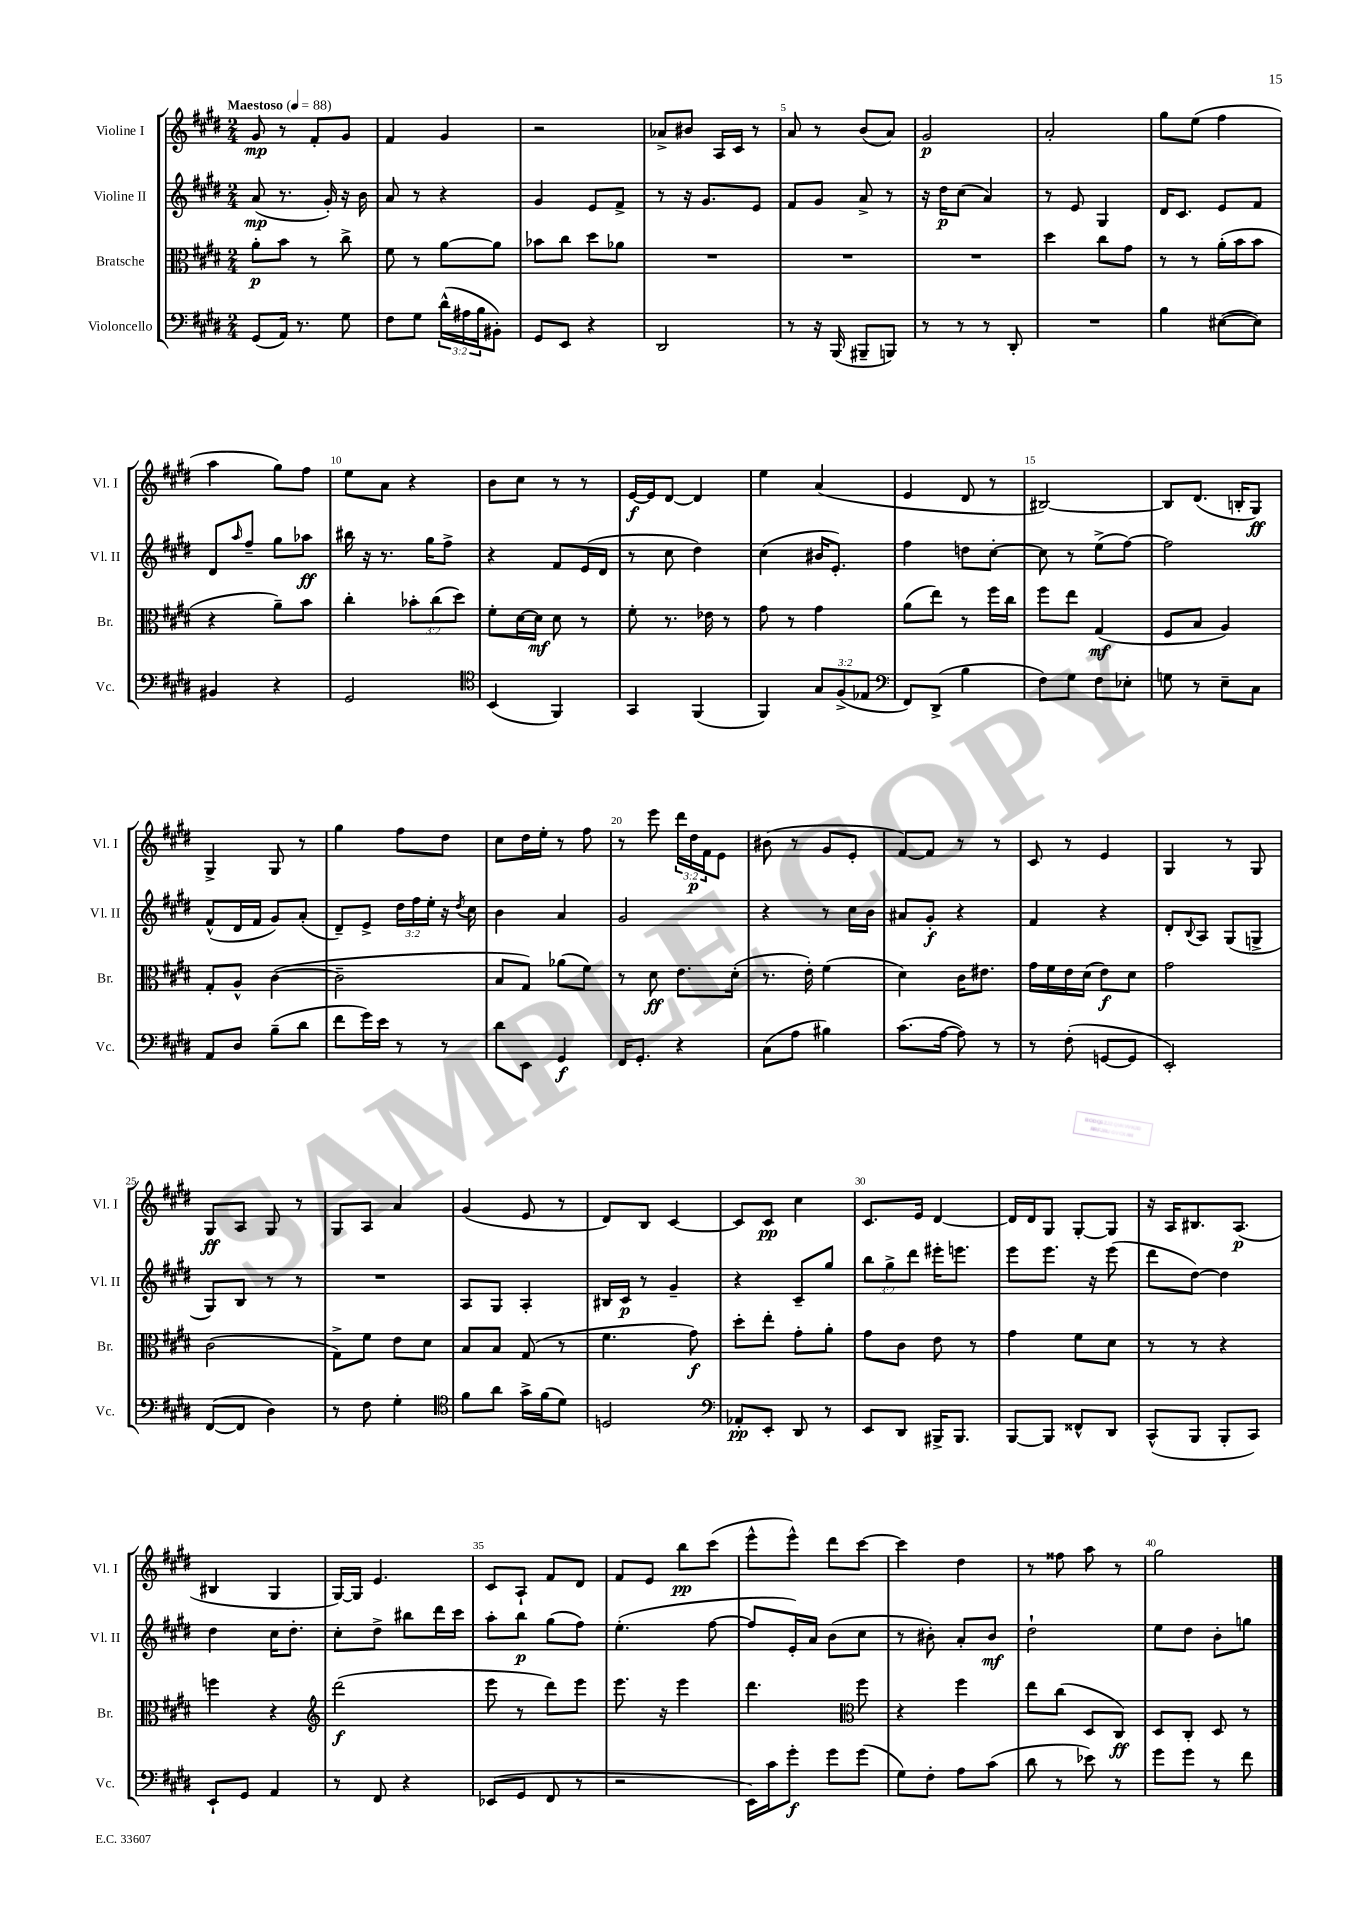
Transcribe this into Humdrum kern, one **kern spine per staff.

**kern	**dynam	**kern	**dynam	**kern	**dynam	**kern	**dynam
*part4	*part4	*part3	*part3	*part2	*part2	*part1	*part1
*staff4	*staff4	*staff3	*staff3	*staff2	*staff2	*staff1	*staff1
*I"Violoncello	*	*I"Bratsche	*	*I"Violine II	*	*I"Violine I	*
*I'Vc.	*	*I'Br.	*	*I'Vl. II	*	*I'Vl. I	*
*clefF4	*	*clefC3	*	*clefG2	*	*clefG2	*
*k[f#c#g#d#]	*	*k[f#c#g#d#]	*	*k[f#c#g#d#]	*	*k[f#c#g#d#]	*
*M2/4	*	*M2/4	*	*M2/4	*	*M2/4	*
*MM88	*	*MM88	*	*MM88	*	*MM88	*
=1	=1	=1	=1	=1	=1	=1	=1
!	!	!	!	!	!	!LO:TX:a:B:t=Maestoso	!
(8GG#/L	.	8a'\L	p	(8a/	mp	8g#/	mp
16AA/Jk)	.	8b\J	.	8.r	.	8r	.
8.r	.	.	.	.	.	.	.
.	.	8r	.	.	.	8f#'/L	.
.	.	.	.	16g#'/)	.	.	.
8G#\	.	8cc#^\	.	16r	.	8g#/J	.
.	.	.	.	16b\	.	.	.
=2	=2	=2	=2	=2	=2	=2	=2
8F#\L	.	8f#\	.	8a/	.	4f#/	.
8G#\J	.	8r	.	8r	.	.	.
(24d#^^\LL	.	[8a\L	.	4r	.	4g#/	.
24A#X\	.	.	.	.	.	.	.
24B\J	.	.	.	.	.	.	.
8BB#X'\J)	.	8a\J]	.	.	.	.	.
=3	=3	=3	=3	=3	=3	=3	=3
8GG#/L	.	8b-X\L	.	4g#/	.	2r	.
8EE/J	.	8cc#\J	.	.	.	.	.
4r	.	8dd#\L	.	8e/L	.	.	.
.	.	8a-X\J	.	8f#^/J	.	.	.
=4	=4	=4	=4	=4	=4	=4	=4
2DD#/	.	2r	.	8r	.	8a-X^/L	.
.	.	.	.	16r	.	8b#X/J	.
.	.	.	.	8.g#/L	.	.	.
.	.	.	.	.	.	16A/LL	.
.	.	.	.	.	.	16c#/JJ	.
.	.	.	.	8e/J	.	8r	.
=5	=5	=5	=5	=5	=5	=5	=5
8r	.	2r	.	8f#/L	.	8a/	.
16r	.	.	.	8g#/J	.	8r	.
(16BBB/	.	.	.	.	.	.	.
8BBB#X~/L	.	.	.	8a^/	.	(8b/L	.
8BBBn/J)	.	.	.	8r	.	8a/J)	.
=6	=6	=6	=6	=6	=6	=6	=6
8r	.	2r	.	16r	.	2g#/	p
.	.	.	.	16dd#\KL	p	.	.
8r	.	.	.	(8cc#\J	.	.	.
8r	.	.	.	4a/)	.	.	.
8DD#'/	.	.	.	.	.	.	.
=7	=7	=7	=7	=7	=7	=7	=7
2r	.	4dd#\	.	8r	.	2a'/	.
.	.	.	.	8e/	.	.	.
.	.	8cc#\L	.	4G#/	.	.	.
.	.	8g#\J	.	.	.	.	.
=8	=8	=8	=8	=8	=8	=8	=8
4B\	.	8r	.	16d#/KL	.	8gg#\L	.
.	.	.	.	8.c#/J	.	.	.
.	.	8r	.	.	.	(8ee\J	.
([8E#X\L	.	(16a'\LL	.	8e/L	.	4ff#\	.
.	.	16b\J	.	.	.	.	.
8E#\J])	.	8b\J	.	8f#/J	.	.	.
!!LO:LB:g=z
=9	=9	=9	=9	=9	=9	=9	=9
4BB#X/	.	4r	.	8d#/L	.	4aa\	.
.	.	.	.	16qqaa/	.	.	.
.	.	.	.	8ff#~/J	.	.	.
4r	.	8a~\L)	.	8gg#\L	.	8gg#\L)	.
.	.	8b\J	.	8aa-X\J	ff	8ff#\J	.
=10	=10	=10	=10	=10	=10	=10	=10
2GG#/	.	4cc#'\	.	16bb#X\	.	8ee\L	.
.	.	.	.	16r	.	.	.
.	.	.	.	8.r	.	8a\J	.
.	.	12b-X'\L	.	.	.	4r	.
.	.	.	.	16gg#\KL	.	.	.
.	.	(12cc#\	.	.	.	.	.
.	.	.	.	8ff#^\J	.	.	.
.	.	12dd#\J)	.	.	.	.	.
=11	=11	=11	=11	=11	=11	=11	=11
*clefC4	*	*	*	*	*	*	*
(4BB/	.	8f#'\L	.	4r	.	8b\L	.
.	.	[16d#\L	.	.	.	8cc#\J	.
.	.	16d#\JJ]	mf	.	.	.	.
4FF#/)	.	8d#\	.	8f#/L	.	8r	.
.	.	8r	.	(16e/L	.	8r	.
.	.	.	.	16d#/JJ	.	.	.
=12	=12	=12	=12	=12	=12	=12	=12
4GG#/	.	8f#'\	.	8r	.	[16e/LL	f
.	.	.	.	.	.	16e/J]	.
.	.	8.r	.	8cc#\	.	[8d#/J	.
(4FF#/	.	.	.	4dd#\)	.	4d#/]	.
.	.	16e-X\	.	.	.	.	.
.	.	8r	.	.	.	.	.
=13	=13	=13	=13	=13	=13	=13	=13
4FF#/)	.	8g#\	.	(4cc#\	.	4ee\	.
.	.	8r	.	.	.	.	.
12G#/L	.	4g#\	.	16b#X/KL	.	(4a/	.
.	.	.	.	8.e'/J)	.	.	.
(12F#^/	.	.	.	.	.	.	.
12E-X/J	.	.	.	.	.	.	.
=14	=14	=14	=14	=14	=14	=14	=14
*clefF4	*	*	*	*	*	*	*
8FF#/L)	.	(8a\L	.	4ff#\	.	4e/	.
(8DD#^/J	.	8ee\J)	.	.	.	.	.
4B\	.	8r	.	8ddn\L	.	8d#/	.
.	.	16ff#\LL	.	[8cc#'\J	.	8r	.
.	.	16cc#\JJ	.	.	.	.	.
=15	=15	=15	=15	=15	=15	=15	=15
8F#\L)	.	8ff#\L	.	8cc#\]	.	[2B#X/)	.
8G#\J	.	8ee\J	.	8r	.	.	.
8F#\L	.	(4G#/	mf	(8ee^\L	.	.	.
8E-X'\J	.	.	.	[8ff#\J)	.	.	.
=16	=16	=16	=16	=16	=16	=16	=16
8Gn\	.	8F#/L	.	2ff#\]	.	8B#/L]	.
8r	.	8B/J	.	.	.	(8.d#/J	.
8E~\L	.	4A/)	.	.	.	.	.
.	.	.	.	.	.	16Bn'/KL	.
8C#\J	.	.	.	.	.	8G#/J)	ff
!!LO:LB:g=z
=17	=17	=17	=17	=17	=17	=17	=17
8AA/L	.	8G#'/L	.	(8f#^^/L	.	4G#^/	.
8D#/J	.	8A^^/J	.	16d#/L	.	.	.
.	.	.	.	16f#/JJ	.	.	.
(8B~\L	.	([4c#\	.	8g#/L)	.	8G#/	.
8d#\J	.	.	.	(8a'/J	.	8r	.
=18	=18	=18	=18	=18	=18	=18	=18
8f#\L	.	2c#~\]	.	8d#~/L)	.	4gg#\	.
16g#\L)	.	.	.	8e^/J	.	.	.
16e\JJ	.	.	.	.	.	.	.
8r	.	.	.	24dd#\LL	.	8ff#\L	.
.	.	.	.	24ff#\	.	.	.
.	.	.	.	24ee'\JJ	.	.	.
8r	.	.	.	16r	.	8dd#\J	.
.	.	.	.	8qdd#/	.	.	.
.	.	.	.	16cc#\	.	.	.
=19	=19	=19	=19	=19	=19	=19	=19
8d#\L	.	8B/L	.	4b\	.	8cc#\L	.
8EE\J	.	8G#/J)	.	.	.	16dd#\L	.
.	.	.	.	.	.	16ee'\JJ	.
4GG#/	f	(8a-X\L	.	4a/	.	8r	.
.	.	8f#\J)	.	.	.	8ff#\	.
=20	=20	=20	=20	=20	=20	=20	=20
16FF#/KL	.	8r	.	2g#/	.	8r	.
8.GG#'/J	.	.	.	.	.	.	.
.	.	8d#\	ff	.	.	8eee\	.
4r	.	8.e\L	.	.	.	24ddd#\LL	.
.	.	.	.	.	.	24dd#\	p
.	.	.	.	.	.	24f#\J	.
.	.	.	.	.	.	8e\J	.
.	.	(16d#'\Jk	.	.	.	.	.
=21	=21	=21	=21	=21	=21	=21	=21
(8C#\L	.	8.r	.	4r	.	(8b#X\	.
8A\J	.	.	.	.	.	8r	.
.	.	16e'\)	.	.	.	.	.
4B#X\)	.	(4f#\	.	8r	.	8g#/L	.
.	.	.	.	16cc#\LL	.	8e'/J	.
.	.	.	.	16b\JJ	.	.	.
=22	=22	=22	=22	=22	=22	=22	=22
(8.c#\L	.	4d#\)	.	8a#X/L	.	[8f#/L)	.
.	.	.	.	8g#'/J	f	8f#/J]	.
[16A\Jk	.	.	.	.	.	.	.
8A\])	.	16c#\KL	.	4r	.	8r	.
.	.	8.e#X\J	.	.	.	.	.
8r	.	.	.	.	.	8r	.
=23	=23	=23	=23	=23	=23	=23	=23
8r	.	16g#\LL	.	4f#/	.	8c#/	.
.	.	16f#\	.	.	.	.	.
(8F#'\	.	16e\	.	.	.	8r	.
.	.	(16d#\JJ	.	.	.	.	.
[8GGn/L	.	8e\L)	f	4r	.	4e/	.
8GG/J]	.	8d#\J	.	.	.	.	.
=24	=24	=24	=24	=24	=24	=24	=24
2EE'/)	.	2g#\	.	8d#'/L	.	4G#/	.
.	.	.	.	8qqB/	.	.	.
.	.	.	.	8A/J	.	.	.
.	.	.	.	(8G#/L	.	8r	.
.	.	.	.	8Gn^/J	.	8G#/	.
!!LO:LB:g=z
=25	=25	=25	=25	=25	=25	=25	=25
([8FF#/L	.	(2c#\	.	8G#/L)	.	8G#/L	ff
8FF#/J]	.	.	.	8B/J	.	8A/J	.
4D#\)	.	.	.	8r	.	8G#/	.
.	.	.	.	8r	.	8r	.
=26	=26	=26	=26	=26	=26	=26	=26
8r	.	8G#^\L)	.	2r	.	8G#/L	.
8F#\	.	8f#\J	.	.	.	8A/J	.
4G#'\	.	8e\L	.	.	.	4a/	.
.	.	8d#\J	.	.	.	.	.
=27	=27	=27	=27	=27	=27	=27	=27
*clefC4	*	*	*	*	*	*	*
8f#\L	.	8B/L	.	8A/L	.	(4g#/	.
8a\J	.	8B/J	.	8G#/J	.	.	.
16g#^\LL	.	(8G#/	.	4A'/	.	8e/	.
(16f#\J	.	.	.	.	.	.	.
8d#\J)	.	8r	.	.	.	8r	.
=28	=28	=28	=28	=28	=28	=28	=28
2Dn/	.	4.f#\	.	16B#X/LL	.	8d#/L)	.
.	.	.	.	16c#/JJ	p	.	.
.	.	.	.	8r	.	8B/J	.
.	.	.	.	4g#~/	.	[4c#/	.
.	.	8g#\)	f	.	.	.	.
=29	=29	=29	=29	=29	=29	=29	=29
*clefF4	*	*	*	*	*	*	*
8AA-X'/L	pp	8dd#'\L	.	4r	.	8c#/L]	.
8EE'/J	.	8ee'\J	.	.	.	8c#/J	pp
8DD#/	.	8g#'\L	.	8c#~/L	.	4cc#\	.
8r	.	8a'\J	.	8gg#/J	.	.	.
=30	=30	=30	=30	=30	=30	=30	=30
8EE/L	.	8g#\L	.	12bb\L	.	8.c#/L	.
.	.	.	.	12gg#^\	.	.	.
8DD#/J	.	8c#\J	.	.	.	.	.
.	.	.	.	12ddd#\J	.	.	.
.	.	.	.	.	.	16e/Jk	.
16BBB#X^/KL	.	8e\	.	16eee#X'\KL	.	[4d#/	.
8.BBB#/J	.	.	.	8.eeen\J	.	.	.
.	.	8r	.	.	.	.	.
=31	=31	=31	=31	=31	=31	=31	=31
[8BBB/L	.	4g#\	.	8eee\L	.	16d#/LL]	.
.	.	.	.	.	.	16d#/J	.
8BBB/J]	.	.	.	8.eee\J	.	8G#/J	.
8FF##X^^/L	.	8f#\L	.	.	.	[8G#'/L	.
.	.	.	.	16r	.	.	.
8DD#/J	.	8d#\J	.	(8eee\	.	8G#/J]	.
=32	=32	=32	=32	=32	=32	=32	=32
(8CC#^^/L	.	8r	.	8ddd#\L	.	16r	.
.	.	.	.	.	.	16A/KL	.
8BBB/J	.	8r	.	[8dd#\J)	.	8.B#X/	.
8BBB'/L	.	4r	.	4dd#\]	.	.	.
.	.	.	.	.	.	(8.A/J	p
8CC#/J)	.	.	.	.	.	.	.
!!LO:LB:g=z
=33	=33	=33	=33	=33	=33	=33	=33
8EE`/L	.	4ffn\	.	4dd#\	.	4B#X/	.
8GG#/J	.	.	.	.	.	.	.
4AA/	.	4r	.	16cc#\KL	.	4G#/	.
.	.	.	.	8.dd#'\J	.	.	.
=34	=34	=34	=34	=34	=34	=34	=34
*	*	*clefG2	*	*	*	*	*
8r	.	(2ddd#\	f	8cc#'\L	.	[16G#/LL)	.
.	.	.	.	.	.	16G#/JJ]	.
8FF#/	.	.	.	8dd#^\J	.	4.e/	.
4r	.	.	.	8bb#X\L	.	.	.
.	.	.	.	16ddd#\L	.	.	.
.	.	.	.	16ccc#\JJ	.	.	.
=35	=35	=35	=35	=35	=35	=35	=35
(8EE-X/L	.	8eee\	.	8aa'\L	.	8c#/L	.
8GG#/J	.	8r	.	8bb\J	p	8A`/J	.
8FF#/	.	8ddd#\L)	.	(8gg#\L	.	8f#/L	.
8r	.	8eee\J	.	8ff#\J)	.	8d#/J	.
=36	=36	=36	=36	=36	=36	=36	=36
2r	.	8.eee\	.	(4.ee'\	.	8f#/L	.
.	.	.	.	.	.	8e/J	.
.	.	16r	.	.	.	.	.
.	.	4eee\	.	.	.	8bb\L	pp
.	.	.	.	[8ff#\	.	(8ccc#\J	.
=37	=37	=37	=37	=37	=37	=37	=37
16EE\LL)	.	4.ddd#\	.	8ff#/L]	.	8eee^^\L	.
16c#\J	.	.	.	.	.	.	.
8g#'\J	f	.	.	16e'/L)	.	8eee^^\J)	.
.	.	.	.	16a/JJ	.	.	.
8g#\L	.	.	.	(8b\L	.	8ddd#\L	.
*	*	*clefC3	*	*	*	*	*
(8g#\J	.	8ff#\	.	8cc#\J	.	[8ccc#\J	.
=38	=38	=38	=38	=38	=38	=38	=38
8G#\L)	.	4r	.	8r	.	4ccc#\]	.
8F#'\J	.	.	.	8b#X'\)	.	.	.
8A\L	.	4ff#\	.	8a'/L	.	4dd#\	.
(8c#\J	.	.	.	8b#/J	mf	.	.
=39	=39	=39	=39	=39	=39	=39	=39
8d#\	.	8ee\L	.	2dd#`\	.	8r	.
8r	.	(8cc#\J	.	.	.	8ff##X\	.
8e-X\)	.	8D#/L	.	.	.	8aa\	.
8r	.	8C#/J)	ff	.	.	8r	.
=40	=40	=40	=40	=40	=40	=40	=40
8g#\L	.	8D#/L	.	8ee\L	.	2gg#\	.
8g#\J	.	8C#'/J	.	8dd#\J	.	.	.
8r	.	8D#/	.	8b'\L	.	.	.
8f#\	.	8r	.	8ggn\J	.	.	.
==	==	==	==	==	==	==	==
*-	*-	*-	*-	*-	*-	*-	*-
